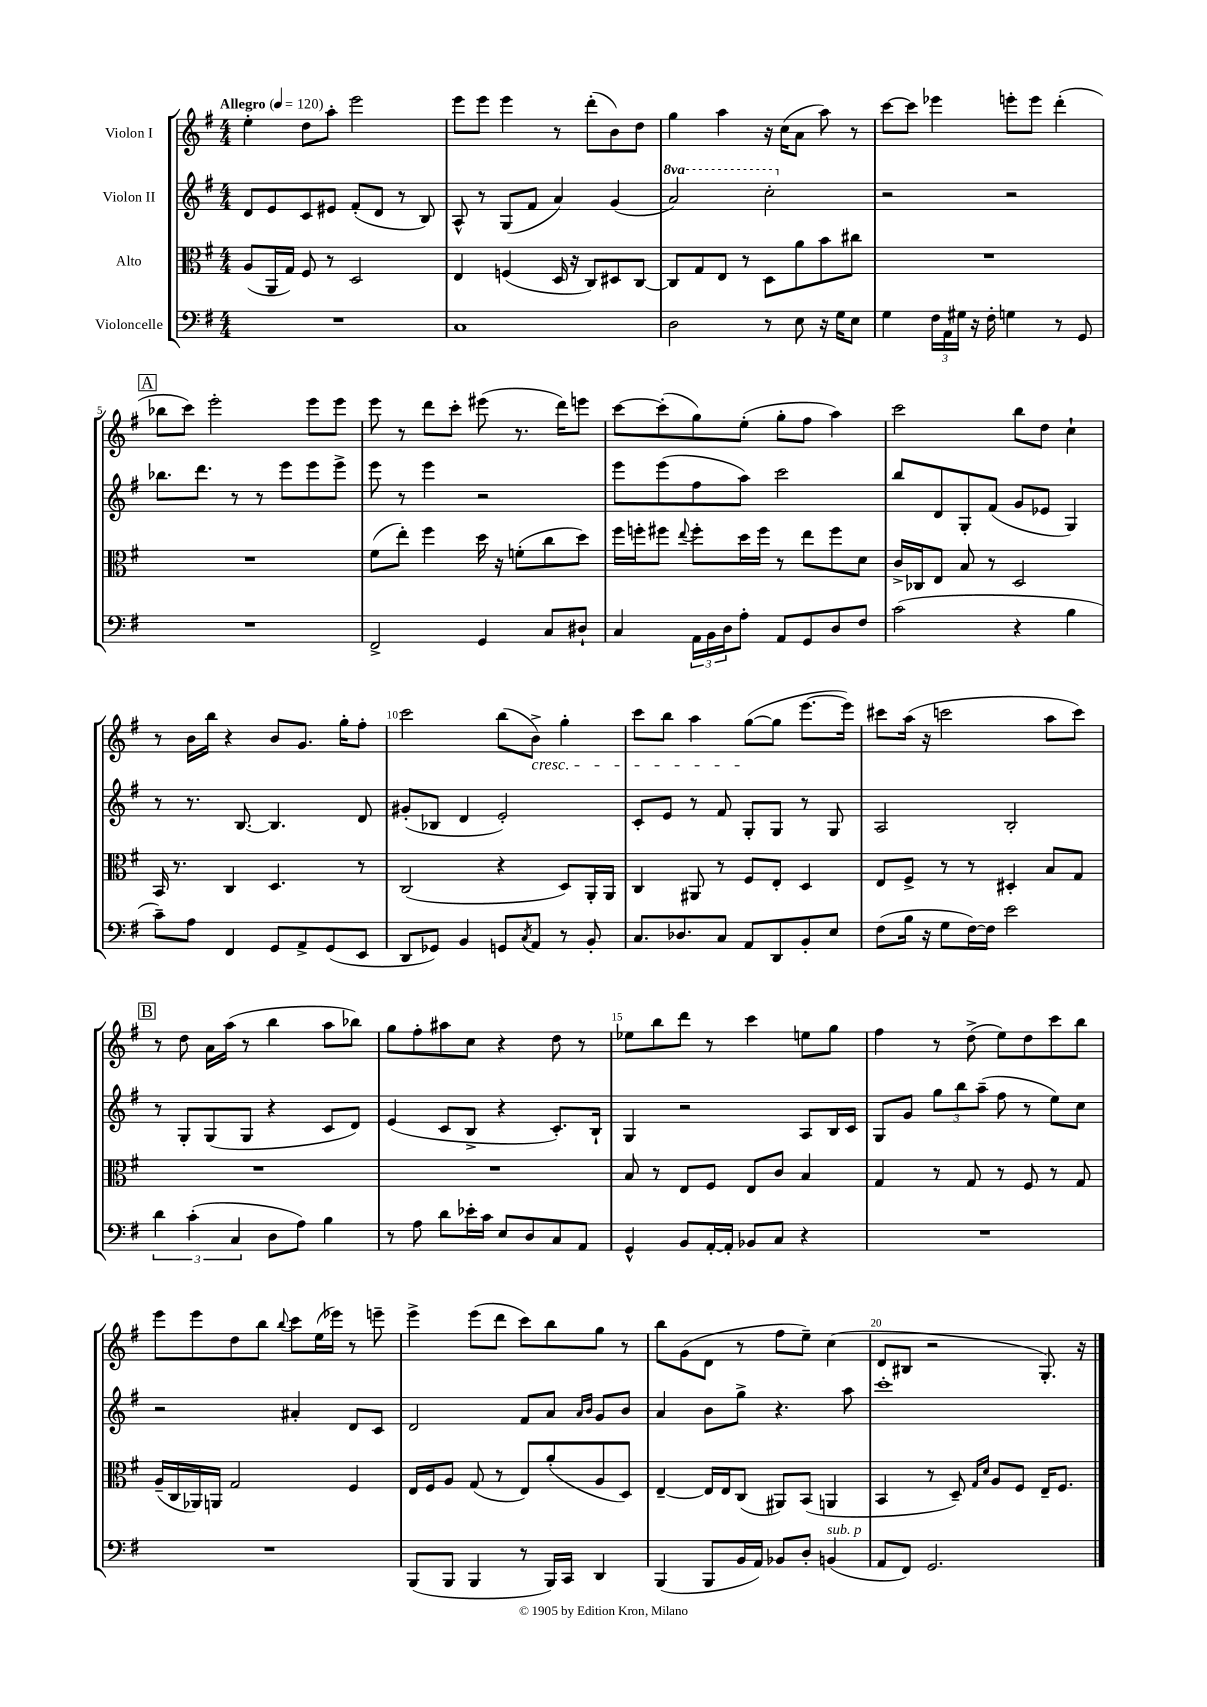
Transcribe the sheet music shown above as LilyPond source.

<<
\new StaffGroup <<
\new Staff = "s0" \with { instrumentName = "Violon I" } {
    \clef treble \key g \major \numericTimeSignature \time 4/4 \tempo "Allegro" 4 = 120
    e''4-. d''8 a''8-. e'''2 |
    e'''8 e'''8 e'''4 r8 d'''8-.( b'8) d''8 |
    g''4 a''4 r16 c''16( a'8 a''8) r8 |
    c'''8~ c'''8 ees'''4 e'''8-. e'''8 d'''4-.( |
    \mark \markup { \box "A" } bes''8 c'''8) e'''2-. e'''8 e'''8 |
    e'''8 r8 d'''8 c'''8-. eis'''8( r8. d'''16) e'''8 |
    c'''8~ c'''8-.( g''8) e''8-.( g''8-. fis''8 a''4) |
    c'''2 b''8 d''8 c''4-! |
    r8 b'16 b''16 r4 b'8 g'8. g''16-. fis''8-. |
    c'''2 b''8( b'8->\cresc) g''4-. |
    c'''8 b''8 a''4 g''8~\!( g''8 e'''8.~ e'''16) |
    cis'''8 a''16( r16 c'''2 a''8 c'''8) |
    \mark \markup { \box "B" } r8 d''8 a'16 a''16( r8 b''4 a''8 bes''8) |
    g''8 fis''8-. ais''8 c''8 r4 d''8 r8 |
    ees''8 b''8 d'''8 r8 c'''4 e''8 g''8 |
    fis''4 r8 d''8->( e''8) d''8 c'''8 b''8 |
    e'''8 e'''8 d''8 b''8 \appoggiatura { b''8 } c'''8 e''16( ees'''16) r8 e'''8-- |
    e'''4-> e'''8( d'''8 c'''8) b''8 g''8 r8 |
    b''8 g'8( d'8 r8 fis''8 e''8--) c''4( |
    d'8 bis8 r2 g8.-.) r16 \bar "|." |
}
\new Staff = "s1" \with { instrumentName = "Violon II" } {
    \clef treble \key g \major \numericTimeSignature \time 4/4 \set Staff.ottavationMarkups = #ottavation-simple-ordinals
    d'8 e'8 c'8 eis'8 fis'8-.( d'8 r8 b8) |
    a8-^ r8 g8( fis'8 a'4) g'4( |
    \ottava #1 a''2) c'''2-. \ottava #0 |
    r2 r2 |
    \mark \markup { \box "A" } bes''8. d'''8. r8 r8 e'''8 e'''8 e'''8-> |
    e'''8 r8 e'''4 r2 |
    e'''8 e'''8( fis''8 a''8) c'''2 |
    b''8 d'8 g8-. fis'8( g'8 ees'8 g4) |
    r8 r8. b8.~ b4. d'8 |
    gis'8-.( bes8 d'4 e'2-.) |
    c'8-. e'8 r8 fis'8 g8-. g8 r8 g8 |
    a2 b2-. |
    \mark \markup { \box "B" } r8 g8-. g8( g8 r4 c'8 d'8) |
    e'4( c'8 b8-> r4 c'8.-.) b16-! |
    g4 r2 a8 b16 c'16 |
    g8 g'8 \tuplet 3/2 { g''8 b''8 a''8--( } fis''8 r8 e''8) c''8 |
    r2 ais'4-. d'8 c'8 |
    d'2 fis'8 a'8 \grace { a'16 b'16 } g'8 b'8 |
    a'4 b'8 g''8-> r4. a''8 |
    c'''1-. \bar "|." |
}
\new Staff = "s2" \with { instrumentName = "Alto" } {
    \clef alto \key g \major \numericTimeSignature \time 4/4
    a8( a,16 g16) fis8 r8 d2 |
    e4 f4( d16 r16 c8) dis8 c8~ |
    c8 g8 e8 r8 d8 a'8 b'8 cis''8 |
    R1 |
    \mark \markup { \box "A" } R1 |
    fis'8( e''8-.) fis''4 d''16 r16 f'8-.( c''8 d''8) |
    fis''16 f''16-. fis''8 \appoggiatura { e''8 } fis''8-. d''16 fis''16 r8 e''8 fis''8 d'8 |
    c'16-> ces16 e8 b8 r8 d2 |
    b,16 r8. c4 d4. r8 |
    c2( r4 d8) a,16-. a,16 |
    c4 ais,8 r8 fis8 e8-. d4 |
    e8 fis8-> r8 r8 dis4-. b8 g8 |
    \mark \markup { \box "B" } R1 |
    R1 |
    b8 r8 e8 fis8 e8 c'8 b4 |
    g4 r8 g8 r8 fis8 r8 g8 |
    a16--( c16 aes,16) a,16 g2 fis4 |
    e16 fis16 a8 g8( r8 e8) a'8-.( a8 d8) |
    e4~-- e16 e16 c8( ais,8) b,8( a,4 |
    b,4 r8 d8--) \grace { g16 d'16 } a8 fis8 e16-- fis8. \bar "|." |
}
\new Staff = "s3" \with { instrumentName = "Violoncelle" } {
    \clef bass \key g \major \numericTimeSignature \time 4/4
    R1 |
    c1 |
    d2 r8 e8 r16 g16 e8 |
    g4 \tuplet 3/2 { fis16 a,16 gis16 } r16 fis16-. g4 r8 g,8 |
    \mark \markup { \box "A" } R1 |
    fis,2-> g,4 c8 dis8-! |
    c4 \tuplet 3/2 { a,16 b,16 d16 } a8-. a,8 g,8 d8 fis8 |
    c'2( r4 b4 |
    c'8--) a8 fis,4 g,8 a,8-> g,8( e,8 |
    d,8 ges,8) b,4 g,8 \acciaccatura { c8 } a,8 r8 b,8-. |
    c8. des8. c8 a,8 d,8 b,8-. e8 |
    fis8( b16 r16 g8 fis16~) fis16 e'2 |
    \mark \markup { \box "B" } \tuplet 3/2 { d'4 c'4-.( c4 } d8 a8) b4 |
    r8 a8 d'8 ees'16-. c'16 e8 d8 c8 a,8 |
    g,4-^ b,8 a,16~-. a,16-. bes,8 c8 r4 |
    R1 |
    R1 |
    b,,8( b,,8 b,,4 r8 b,,16) c,16 d,4 |
    b,,4( b,,8 b,16 a,16) bes,8 d8-. b,4^\markup { \italic "sub. p" }( |
    a,8 fis,8) g,2. \bar "|." |
}
>>
>>
\layout { \context { \Score \override BarNumber.break-visibility = ##(#f #t #t) barNumberVisibility = #(every-nth-bar-number-visible 5) } }
